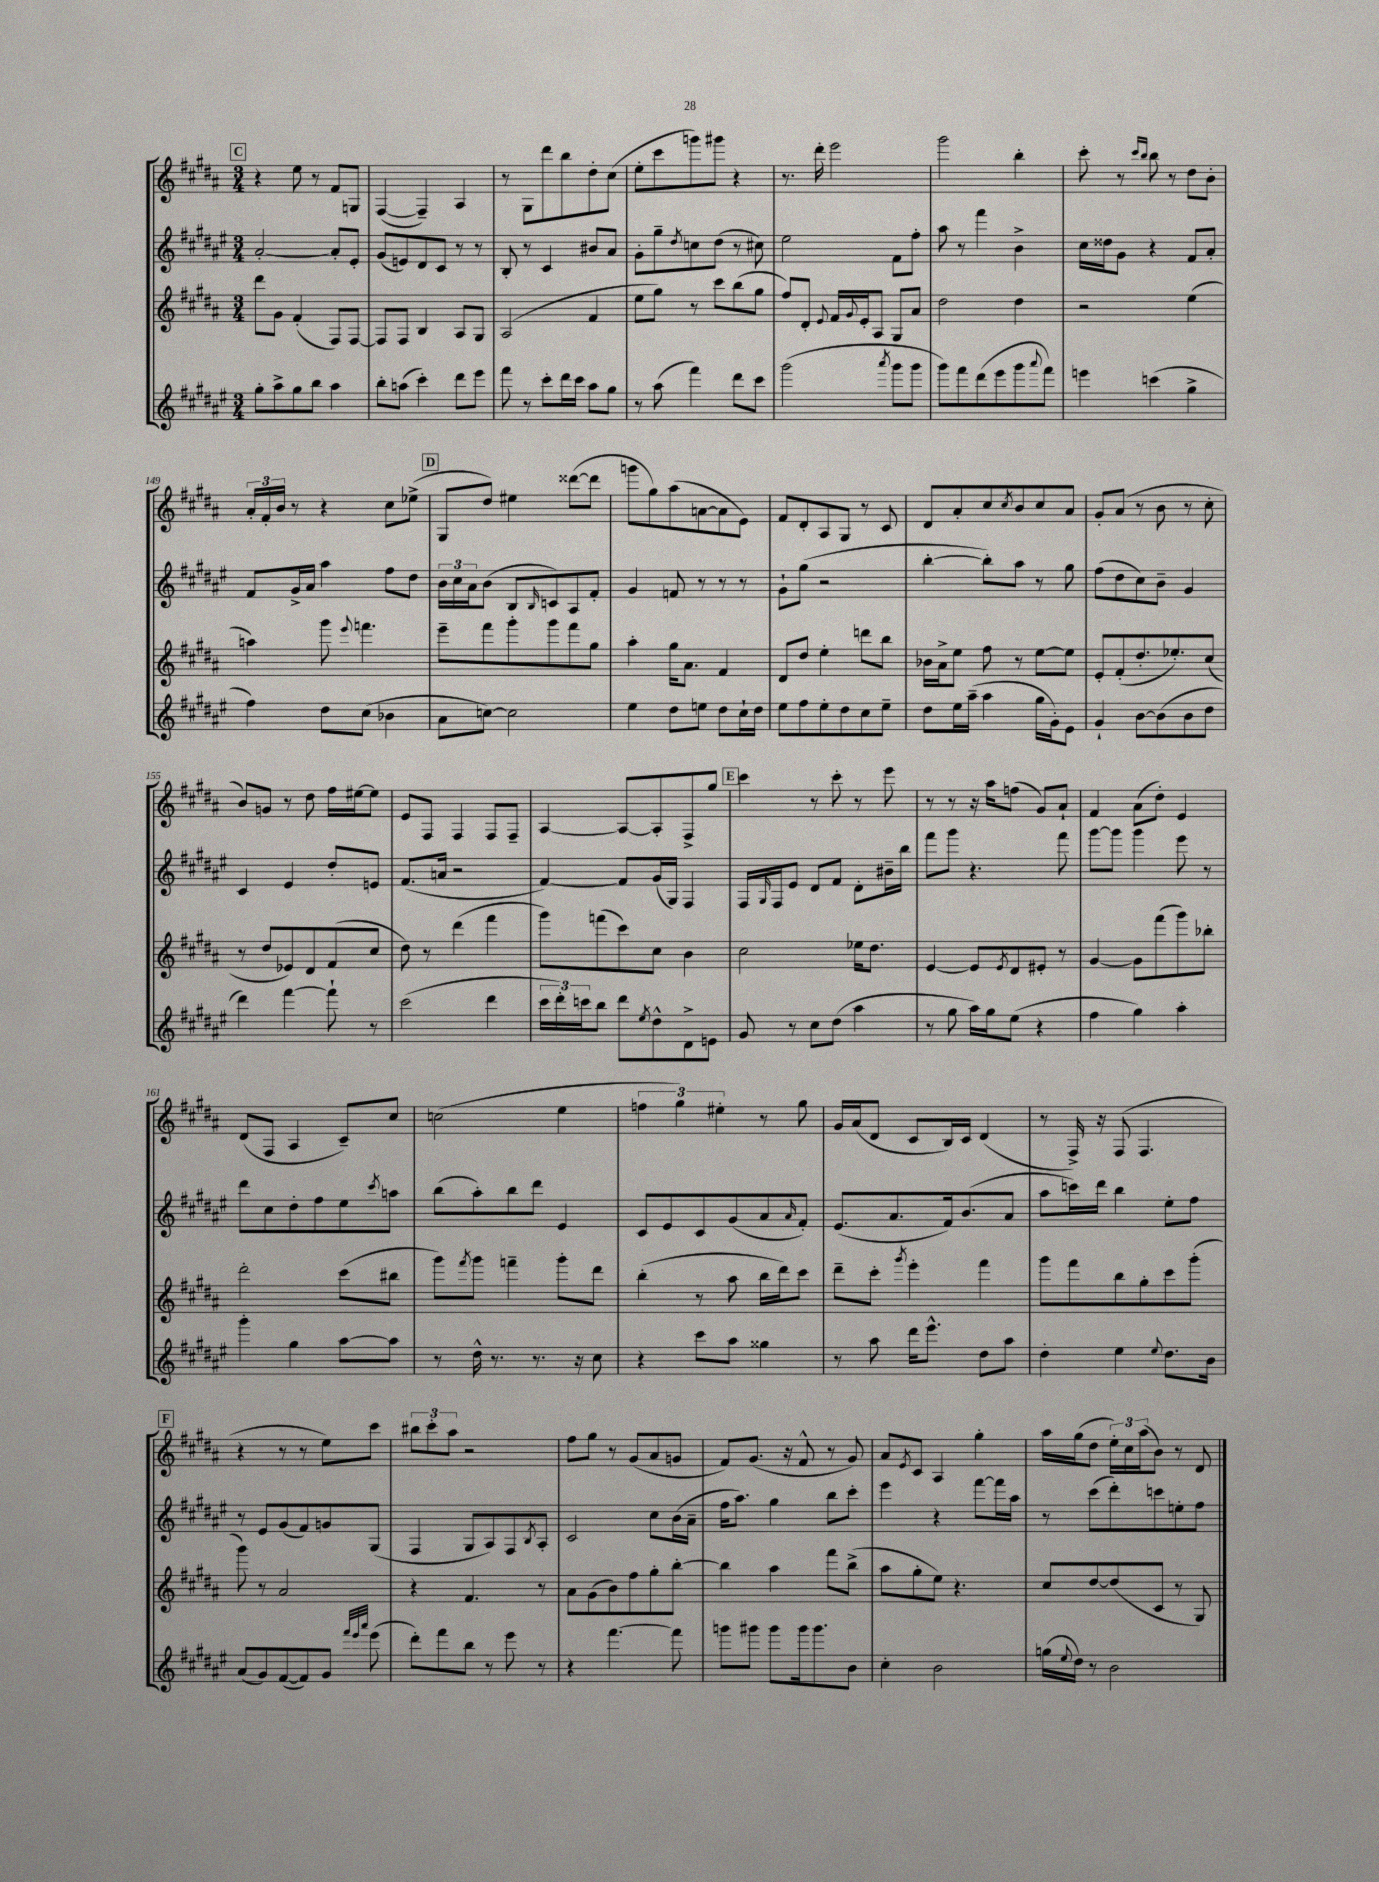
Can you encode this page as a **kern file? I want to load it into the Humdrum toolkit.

**kern	**kern	**kern	**kern
*staff4	*staff3	*staff2	*staff1
*clefG2	*clefG2	*clefG2	*clefG2
*k[f#c#g#d#a#e#]	*k[f#c#g#d#a#]	*k[f#c#g#d#a#e#]	*k[f#c#g#d#a#]
*M3/4	*M3/4	*M3/4	*M3/4
8gg#'	8ddd#	[2a#'	4r
8aa#^	8g#	.	.
8gg#	(4f#'	.	8ee
8bb	.	.	8r
4aa#	8F#)	8a#']	8f#
.	[8F#	8e#'	8G
=	=	=	=
8bb'	8F#]	(8g#	([4F#
(8aa	8F#	8e)	.
4ccc#')	4B	8d#	4F#~])
.	.	8c#	.
8ddd#	8A#	8r	4A#
8eee#	8G#	8r	.
=	=	=	=
8fff#	(2A#	8B'	8r
8r	.	8r	8G#
8ccc#'	.	4c#	8ddd#
16ddd#	.	.	8bb
16ccc#	.	.	.
8aa#	4f#	8b#	8dd#'
8gg#	.	8a#	(8cc#
=	=	=	=
8r	8ee	8g#'	8ee'
(8aa#	8gg#)	8gg#~	8ccc#
.	.	8qdd#	.
4fff#)	8r	8cc	8ggg)
.	8ccc#	(8dd#	8ggg#
8ddd#	(8bb	8r	4r
8ccc#	8gg#	8cc#)	.
=	=	=	=
(2ggg#	8ff#)	2ee#	8.r
.	8d#'	.	.
.	.	.	16ddd#'
.	8qqe	.	.
.	16f#	.	2eee
.	8qqg#	.	.
.	16e'	.	.
.	8A#	.	.
8qaaa#	.	.	.
8ggg#	8G#	8f#	.
8ggg#	8a#	8ff#'	.
=	=	=	=
8ggg#)	2dd#	8aa#	2ggg#
8fff#	.	8r	.
(8ddd#	.	4fff#	.
8eee#	.	.	.
8ggg#	4dd#	4b^	4bb'
8qqaaa#	.	.	.
8fff#)	.	.	.
=	=	=	=
4eee	2r	16cc#	8ccc#'
.	.	16dd##	.
.	.	8g#	8r
.	.	.	16qqccc#
.	.	.	16qqbb
(4ccc	.	4r	8bb
.	.	.	8r
4gg#^	(4ee	8f#	8dd#
.	.	8a#'	8b'
=	=	=	=
4ff#)	4aa)	8f#	24a#'
.	.	.	24f#'
.	.	.	24b
.	.	16g#^	8r
.	.	16a#	.
8dd#	8ggg#	4aa#	4r
.	8qqeee	.	.
(8cc#	4.fff	.	.
4b-	.	8ff#	8cc#
.	.	8dd#	(8ee-^
=	=	=	=
8a#	8eee~	24b	8G#
.	.	24cc#	.
.	.	24a#	.
[8cc)	8fff#	(8b	8dd#)
2cc]	8ggg#'	8B	4ee#
.	.	16qqB	.
.	8ggg#	8c)	.
.	8fff#	8A#	([8ddd##
.	8gg#	8f#'	8ddd##]
=	=	=	=
4ee#	4aa#'	4g#	8ggg
.	.	.	8gg#)
8dd#	16gg#	8f	(8aa#
.	8.a#	.	.
8ee	.	8r	[8a
8dd#	4f#	8r	8a]
16cc#`	.	8r	8e)
16dd#	.	.	.
=	=	=	=
8ee#	8d#	8g#`	8f#
8ff#	8dd#	(8gg#	8d#'
8ee#'	4ee'	2r	8A#
8dd#	.	.	8G#
8cc#	8ddd	.	8r
8ee#~	8bb	.	8c#
=	=	=	=
8dd#	16b-	[4bb'	8d#
.	16a#^	.	.
16ee#	8ee	.	8a#'
(16aa#~	.	.	.
4aa#	8ff#	8bb'])	8cc#
.	.	.	8qcc#
.	8r	8aa#	8b
16gg#	[8ee	8r	8cc#
16g#')	.	.	.
8e#	8ee]	8gg#	8a#
=	=	=	=
4g#`	8e'	(8ff#	8g#'
.	(8f#'	8dd#	(8a#
[8b	8.dd#'	8cc#)	8r
(8b]	.	8b~	8b
.	8.ee-')	.	.
8b	.	4g#	8r
8dd#	(8cc#	.	8cc#'
=	=	=	=
4ddd#)	8r	4c#	8b)
.	8dd#	.	8g
[4fff#	8e-)	4e#	8r
.	8d#	.	8dd#
8fff#`]	(8f#	8dd#'	16ff#
.	.	.	[16ee#
8r	8cc#	8e	8ee#]
=	=	=	=
(2ccc#	8dd#)	(8.f#	8e
.	8r	.	8F#
.	.	16a	.
.	(4ddd#	2r	4F#
4ddd#	4fff#	.	8F#
.	.	.	8F#~
=	=	=	=
24ccc#	8ggg#)	[4f#)	[4A#
24ddd#')	.	.	.
24ccc	.	.	.
8bb	(8fff	.	.
8ddd#	8ccc#)	8f#]	8A#_
8qee#	.	.	.
8dd#^^	8cc#	(16g#	8A#']
.	.	16G#)	.
8d#^	4b	4F#	8F#^
8e	.	.	8gg#
=	=	=	=
8g#	2cc#	16F#	4ccc#
.	.	16qqG#	.
.	.	16F#	.
8r	.	8e#	.
8cc#	.	8d#	8r
(8dd#	.	8f#	8ccc#'
4aa#	16ee-	8d#'	8r
.	8.dd#	.	.
.	.	16b#~	8eee
.	.	16bb	.
=	=	=	=
8r	[4e	8fff#	8r
8gg#	.	8ggg#	8r
16aa#)	8e]	4.r	16r
16gg#	.	.	16aa#
.	8qe	.	.
(8ee#	8d#	.	(8ff
4r	8e#'	.	8g#)
.	8r	8fff#	8a#`
=	=	=	=
4ff#	[4g#	[8ggg#	4f#
.	.	8ggg#]	.
4gg#)	8g#]	4ggg#	(8a#
.	(8fff#	.	8dd#')
4aa#'	8ggg#)	8eee#	4e
.	8bb-'	8r	.
=	=	=	=
4ggg#'	2ddd#'	8ddd#	(8d#
.	.	8cc#	8F#
4gg#	.	8dd#'	4A#
.	.	8ff#	.
[8aa#	(8ccc#	8ee#	8c#~)
.	.	8qccc#	.
8aa#]	8bb#	8aa	8cc#
=	=	=	=
8r	8ggg#)	(8bb	(2cc
.	8qfff#	.	.
16dd#^^	8ggg#	8aa#')	.
8.r	.	.	.
.	4fff~	8bb	.
8.r	.	8ddd#	.
.	8ggg#'	4e#	4ee
16r	.	.	.
8cc#	8ddd#	.	.
=	=	=	=
4r	(4bb'	8c#	6ff
.	.	8e#	.
.	.	.	6gg#)
8ccc#	8r	8c#	.
.	.	.	6ee#'
8aa#	8aa#	(8g#	.
4gg##	16bb	8a#	8r
.	16ddd#)	.	.
.	.	16qqa#	.
.	8ccc#	8f#')	8gg#
=	=	=	=
8r	8ddd#~	(8.e#	16g#
.	.	.	(16a#
8aa#	8ccc#'	.	8d#
.	.	8.a#	.
.	8qggg#	.	.
16ddd#	4eee'	.	8c#
8.eee#^^	.	.	.
.	.	16f#)	16B)
.	.	(8.b	16c#
8dd#	4fff#	.	(4d#
8aa#	.	8a#	.
=	=	=	=
4dd#'	8ggg#	8aa#	8r
.	8fff#	16ccc)	16F#^)
.	.	16ddd#	16r
4ee#	8bb	4bb	(8F#
.	8gg#'	.	4.F#
8qqee#	.	.	.
8.dd#	8ccc#	8ee#'	.
.	(8ggg#'	8ff#	.
16b	.	.	.
=	=	=	=
(8a#	8ggg#)	8r	4r
8g#)	8r	8e#	.
([8f#	2a#	(8g#	8r
8f#])	.	8f#)	8r
8g#	.	8g	8ee)
32qqfff#	.	.	.
32qqeee#	.	.	.
32qqaaa#	.	.	.
(8eee#	.	(8G#	8ccc#
=	=	=	=
8ddd#')	4r	4F#	12bb#
.	.	.	12ccc#'
8fff#	.	.	.
.	.	.	12aa#
8bb	4.f#	8G#	2r
8r	.	8A#)	.
8eee#	.	8F#	.
.	.	8qB	.
8r	8r	8A#'	.
=	=	=	=
4r	8a#	2c#	8ff#
.	(8g#	.	8gg#
[4.fff#	8b)	.	8r
.	8ff#	.	(8g#
.	8gg#'	8cc#	8a#
8fff#]	[8bb'	(16b	8g
.	.	16a#~	.
=	=	=	=
8ggg	4bb]	16ff#	8f#)
.	.	8.aa#)	.
8ggg#	.	.	(8.g#
8ggg#	4aa#	4gg#	.
.	.	.	16r
16ggg#	.	.	8f#^^
8.ggg#	.	.	.
.	8fff#	8bb	8r
8b	(8bb^	8ccc#'	8g#)
=	=	=	=
4cc#'	8aa#	4eee#	8a#
.	.	.	8qe
.	8gg#'	.	8c#
2b	8ee)	4r	4A#
.	4.r	.	.
.	.	[8fff#	4gg#'
.	.	16fff#]	.
.	.	16aa#	.
=	=	=	=
(16gg	8cc#	8r	16aa#
8qqee#	.	.	.
16dd#)	.	.	(16gg#
8r	[8dd#	(8ccc#	8dd#
2b	(8dd#]	8ddd#')	24ee')
.	.	.	24cc#
.	.	.	(24aa#
.	8c#	8ccc	8b)
.	8r	8ee'	8r
.	8G#)	8ff#	8d#
==	==	==	==
*-	*-	*-	*-
